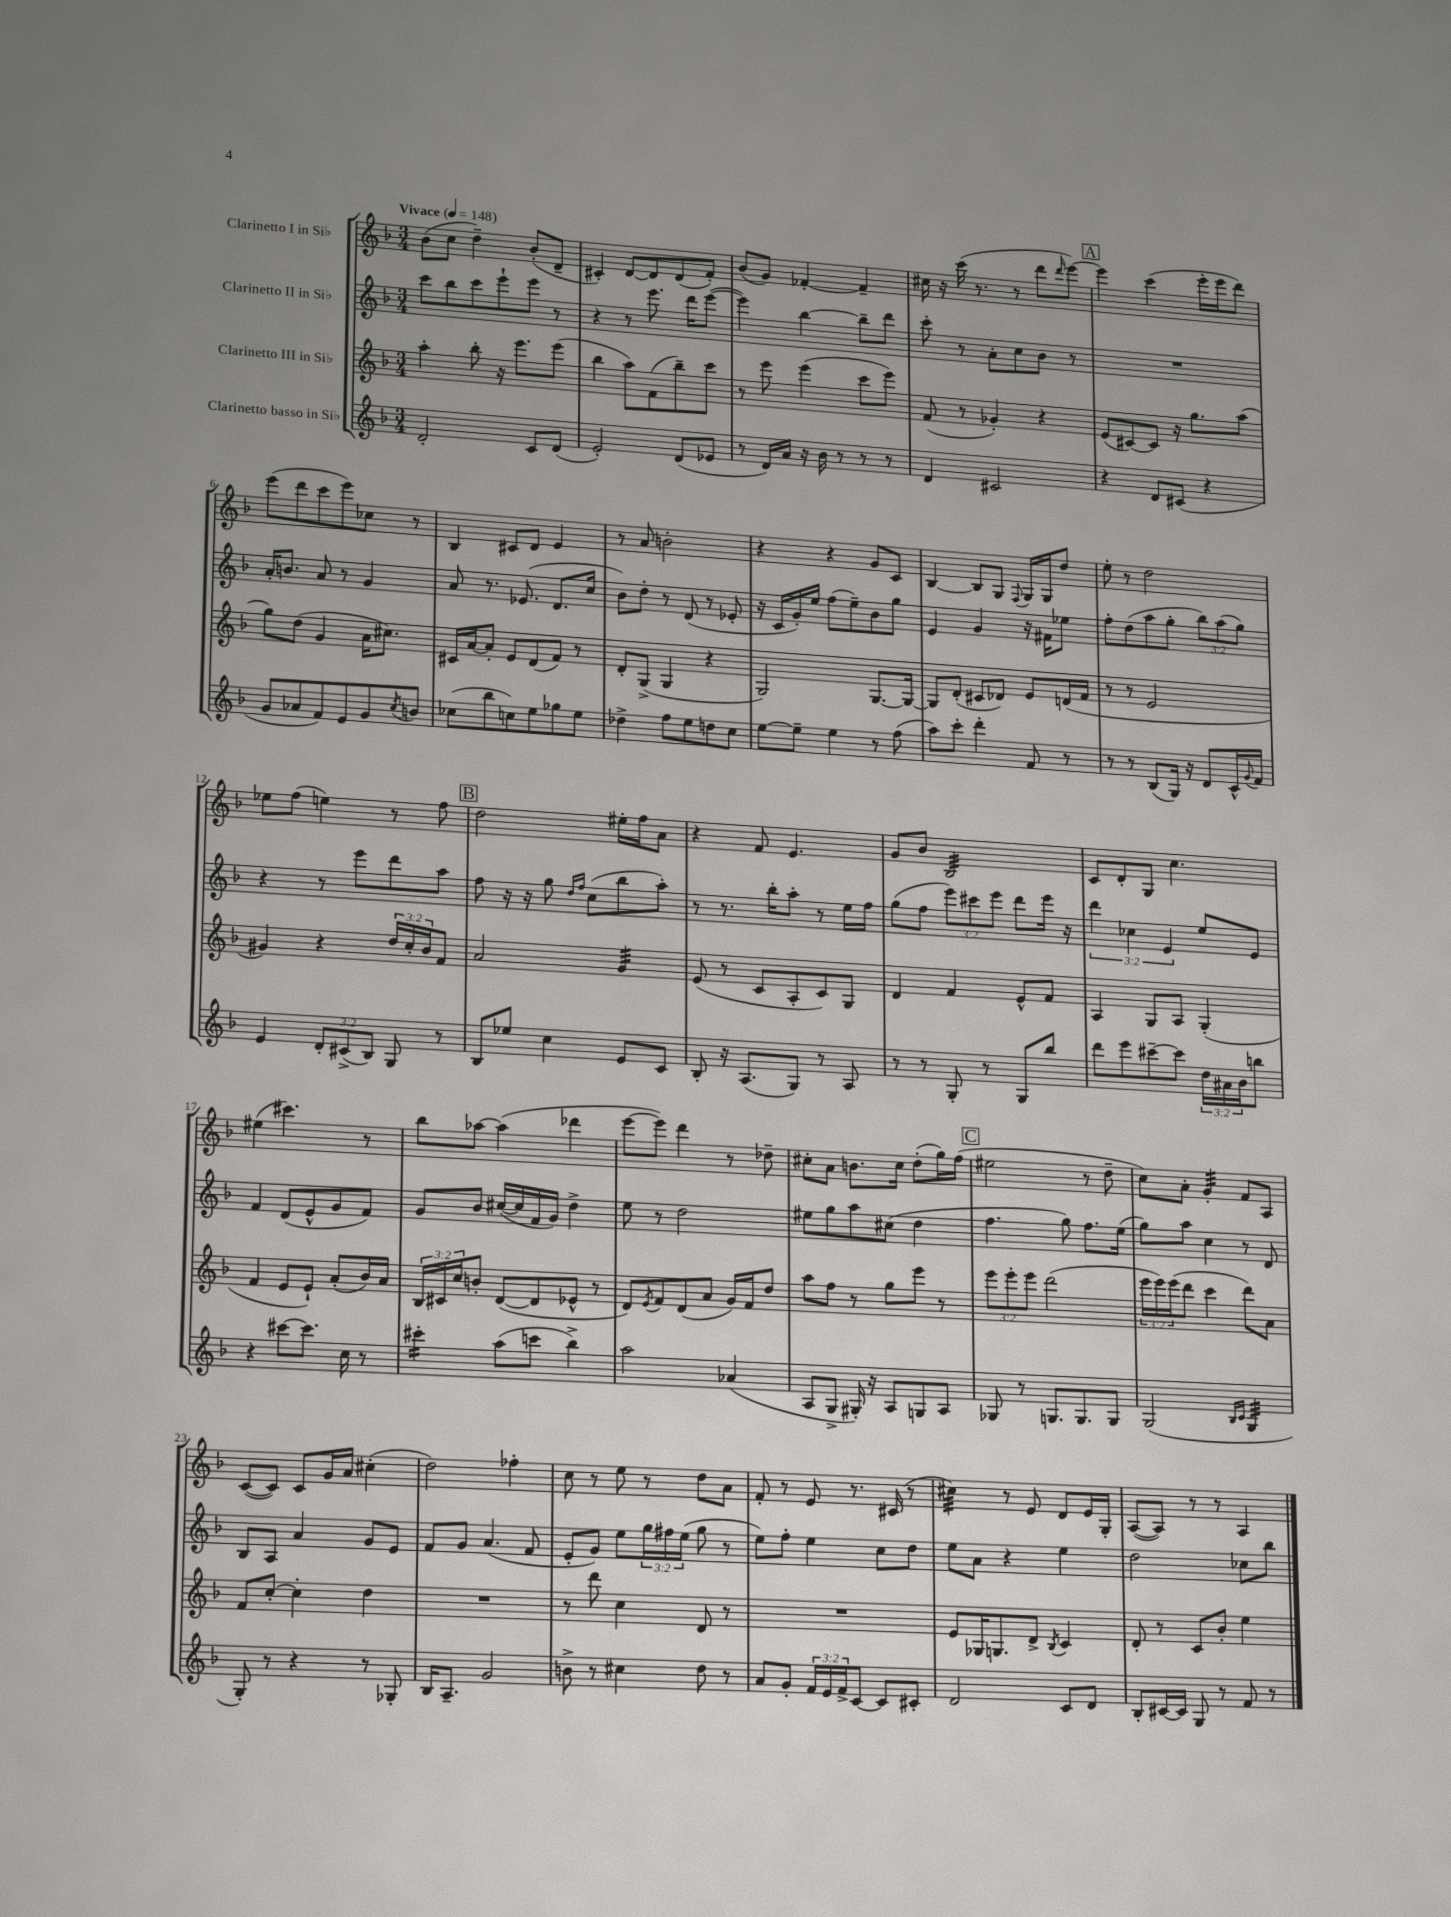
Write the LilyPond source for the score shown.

<<
\new StaffGroup <<
\new Staff = "s0" \with { instrumentName = "Clarinetto I in Sib" } {
    \clef treble \key f \major \numericTimeSignature \time 3/4 \tempo "Vivace" 4 = 148
    bes'8( c''8 d''4--) bes'8-.( d'8-- |
    cis'4-.) d'8~ d'8 d'8( f'8-.) |
    bes'8( g'8) fes'4~-. fes'4-- |
    cis''16 r16 c'''16( r8. r8 d'''8 \grace { d'''16 } e'''8~) |
    \mark \markup { \box "A" } e'''4 c'''4( e'''16-. e'''16 d'''8) |
    e'''8( d'''8 c'''8 e'''8) ces''8 r8 |
    bes4 cis'8 d'8 e'4 |
    r8 a'8 b'2-. |
    r4 r4 g'8 c'8 |
    bes4~ bes8 g8 \appoggiatura { f8 } g16 g16 d''8 |
    e''8-. r8 d''2 |
    ees''8 f''8( e''4) r8 f''8 |
    \mark \markup { \box "B" } d''2 eis''16-. f''16 a'8 |
    r4 f'8 e'4. |
    g'8 bes'8 bes2:32 |
    c'8 d'8-. g8 c''4. |
    eis''4( cis'''4.) r8 |
    bes''8 aes''8~ aes''4( des'''4 |
    e'''8~ e'''8) d'''4 r8 des''8-- |
    cis''8-. a'8 b'8. cis''16 d''8-.( g''16) f''16( |
    \mark \markup { \box "C" } eis''2 r8 d''8-- |
    c''8) a'8-. g'4:32-. f'8 a8 |
    c'8~( c'8) c'8 g'16 a'16 cis''4-.( |
    d''2) fes''4-. |
    c''8 r8 e''8 r8 d''8 a'8 |
    f'8-. r8 e'8 r8. cis'16( r8 |
    cis''4:32) r8 e'8 d'8 e'16 g16-. |
    a8~( a8) r8 r8 a4 \bar "|." |
}
\new Staff = "s1" \with { instrumentName = "Clarinetto II in Sib" } {
    \clef treble \key f \major \numericTimeSignature \time 3/4 \override Staff.TupletNumber.text = #tuplet-number::calc-fraction-text
    c'''8 bes''8 c'''8 e'''8-! e'''8 r8 |
    r4 r8 e'''8. d'''16 e'''8~( |
    e'''4) bes''4~ bes''8-- d'''8 |
    c'''8-. r8 a'8-. c''8 bes'8 r8 |
    \mark \markup { \box "A" } R2. |
    a'16-. b'8. a'8 r8 g'4 |
    a'8 r8. ees'8.( d'8. c''16 |
    bes'8) d''8-. r8 d'8( r8 ees'8-. |
    r16 c'16 g'16-.) e''16 f''8( e''8--) bes'8 g''8 |
    e'4 g'4 r16 fis'16 ees''8 |
    f''8-. d''8( a''8 g''8-. \tuplet 3/2 { bes''8) a''8( g''8) } |
    r4 r8 e'''8 d'''8 a''8 |
    \mark \markup { \box "B" } f''8 r16 r16 g''8 \grace { d''16 f''16 } c''8( bes''8 a''8-.) |
    r8 r8. bes''16-. a''8-. r8 e''16 f''16 |
    g''8( f''8 \tuplet 3/2 { e'''8) cis'''8 e'''8 } d'''8 e'''16 r16 |
    \tuplet 3/2 { d'''4 ces''4 e'4 } e''8 e'8 |
    f'4 d'8( e'8-^ g'8 f'8) |
    g'8 bes'8 cis''16~( cis''16 f'16 g'16) d''4-> |
    e''8 r8 d''2 |
    eis''8 g''8 a''8 cis''8( d''4 |
    \mark \markup { \box "C" } f''4. g''8) f''8. e''16( |
    g''8) a''8 c''4 r8 d'8 |
    bes8 a8 a'4 g'8 e'8 |
    f'8 g'8 a'4.( f'8 |
    e'8-. g'8) e''8 \tuplet 3/2 { g''16 fis''16 e''16( } g''8 r8 |
    e''8) f''8-. e''4 c''8 d''8 |
    e''8 a'8 r4 e''4 |
    d''2 ces''8 bes''8 \bar "|." |
}
\new Staff = "s2" \with { instrumentName = "Clarinetto III in Sib" } {
    \clef treble \key f \major \numericTimeSignature \time 3/4 \override Staff.TupletNumber.text = #tuplet-number::calc-fraction-text
    a''4-. bes''8-. r16 e'''8. e'''8( |
    bes''4 a''8) f'8( bes''8--) c'''8 |
    r8 e'''8 e'''4( c'''8 e'''8) |
    f'8( r8 ges'4-.) r4 |
    \mark \markup { \box "A" } e'8( cis'8~) cis'8 r16 g''8. a''8( |
    g''8) d''8( g'4 a'16 cis''8.) |
    cis'16 a'16~ a'8-. e'8 d'8( f'8) r8 |
    d'8-. g8->( g4 r4 |
    g2) g8.~ g16~ |
    g8 d'8-.( cis'8 des'8) e'8 d'16( f'16 |
    r8 r8 e'2 |
    gis'4) r4 \tuplet 3/2 { d''16 c''16-. bes'16 } f'8 |
    \mark \markup { \box "B" } a'2 g'4:32 |
    e'8( r8 c'8 a8-. c'8) g8 |
    d'4 f'4 e'8-^ f'8 |
    a4 g8 a8 g4-.( |
    f'4 e'8 e'8-!) a'8-.( bes'16) a'16 |
    \tuplet 3/2 { bes16 cis'16 c''16 } b'8-. d'8~( d'8 ees'8-^ r8 |
    d'8) \acciaccatura { e'8 } f'8 d'8( a'8 g'16) f'16 d''8 |
    a''8 f''8 r8 g''8 e'''8 r8 |
    \mark \markup { \box "C" } \tuplet 3/2 { e'''8 e'''8-. e'''8 } d'''2( |
    \tuplet 3/2 { e'''16 e'''16) e'''16( } d'''8 c'''4 d'''8) a'8 |
    f'8 c''8~-. c''4-. d''4 |
    R2. |
    r8 d'''8 c''4 d'8 r8 |
    R2. |
    e'8 ges16 g8. d'8-> \acciaccatura { bes8 } c'4 |
    d'8-. r8 c'8 bes'8-. e''4 \bar "|." |
}
\new Staff = "s3" \with { instrumentName = "Clarinetto basso in Sib" } {
    \clef treble \key f \major \numericTimeSignature \time 3/4 \override Staff.TupletNumber.text = #tuplet-number::calc-fraction-text
    d'2-. c'8 d'8( |
    e'2-.) d'8( ees'8 |
    r8 d'16) a'16 r16 bes'16 r8 r8 r8 |
    d'4 cis'2 |
    \mark \markup { \box "A" } r4 d'8 cis'8( r4 |
    g'8 aes'8 f'8) e'8 g'8 \acciaccatura { c''8 } b'8 |
    ces''8( bes''8 c''8) e''8 ges''8 e''8 |
    des''4-> f''8 e''8 d''8 c''8 |
    e''8~ e''8-- e''4 r8 f''8( |
    a''8) c'''8-. d'''4-. f'8 r8 |
    r8 r8 bes8( g16) r16 d'8 c'16-^ \appoggiatura { g'8 } f'16 |
    e'4 \tuplet 3/2 { d'8-. cis'8->( bes8) } g8 r8 |
    \mark \markup { \box "B" } bes8 ees''8 c''4 e'8 c'8 |
    bes8-. r16 a8.( g8) r8 a8 |
    r8 r8 g8-. r8 g8 bes''8 |
    d'''8 e'''8 cis'''8~-- cis'''8 \tuplet 3/2 { d''16 ais'16 bes'16 } b''8 |
    r4 cis'''8~ cis'''8. c''16 r8 |
    cis'''4:16-. a''8( c'''8 bes''4->) |
    a''2 aes'4( |
    a8 g8-> gis16-.) r16 a8 g8 a8 |
    \mark \markup { \box "C" } ges8 r8 g8. g8. g8 |
    g2( \grace { bes16 c'16 } g4:32 |
    g8-.) r8 r4 r8 ges8-. |
    bes16 a8.-- g'2 |
    b'8-> r8 cis''4 d''8 r8 |
    a'8 g'8-. \tuplet 3/2 { f'16 e'16 f'16-> } c'8~ c'8 cis'8-. |
    d'2 c'8 d'8 |
    bes8-. cis'16~ cis'16 g8 r8 f'8 r8 \bar "|." |
}
>>
>>
